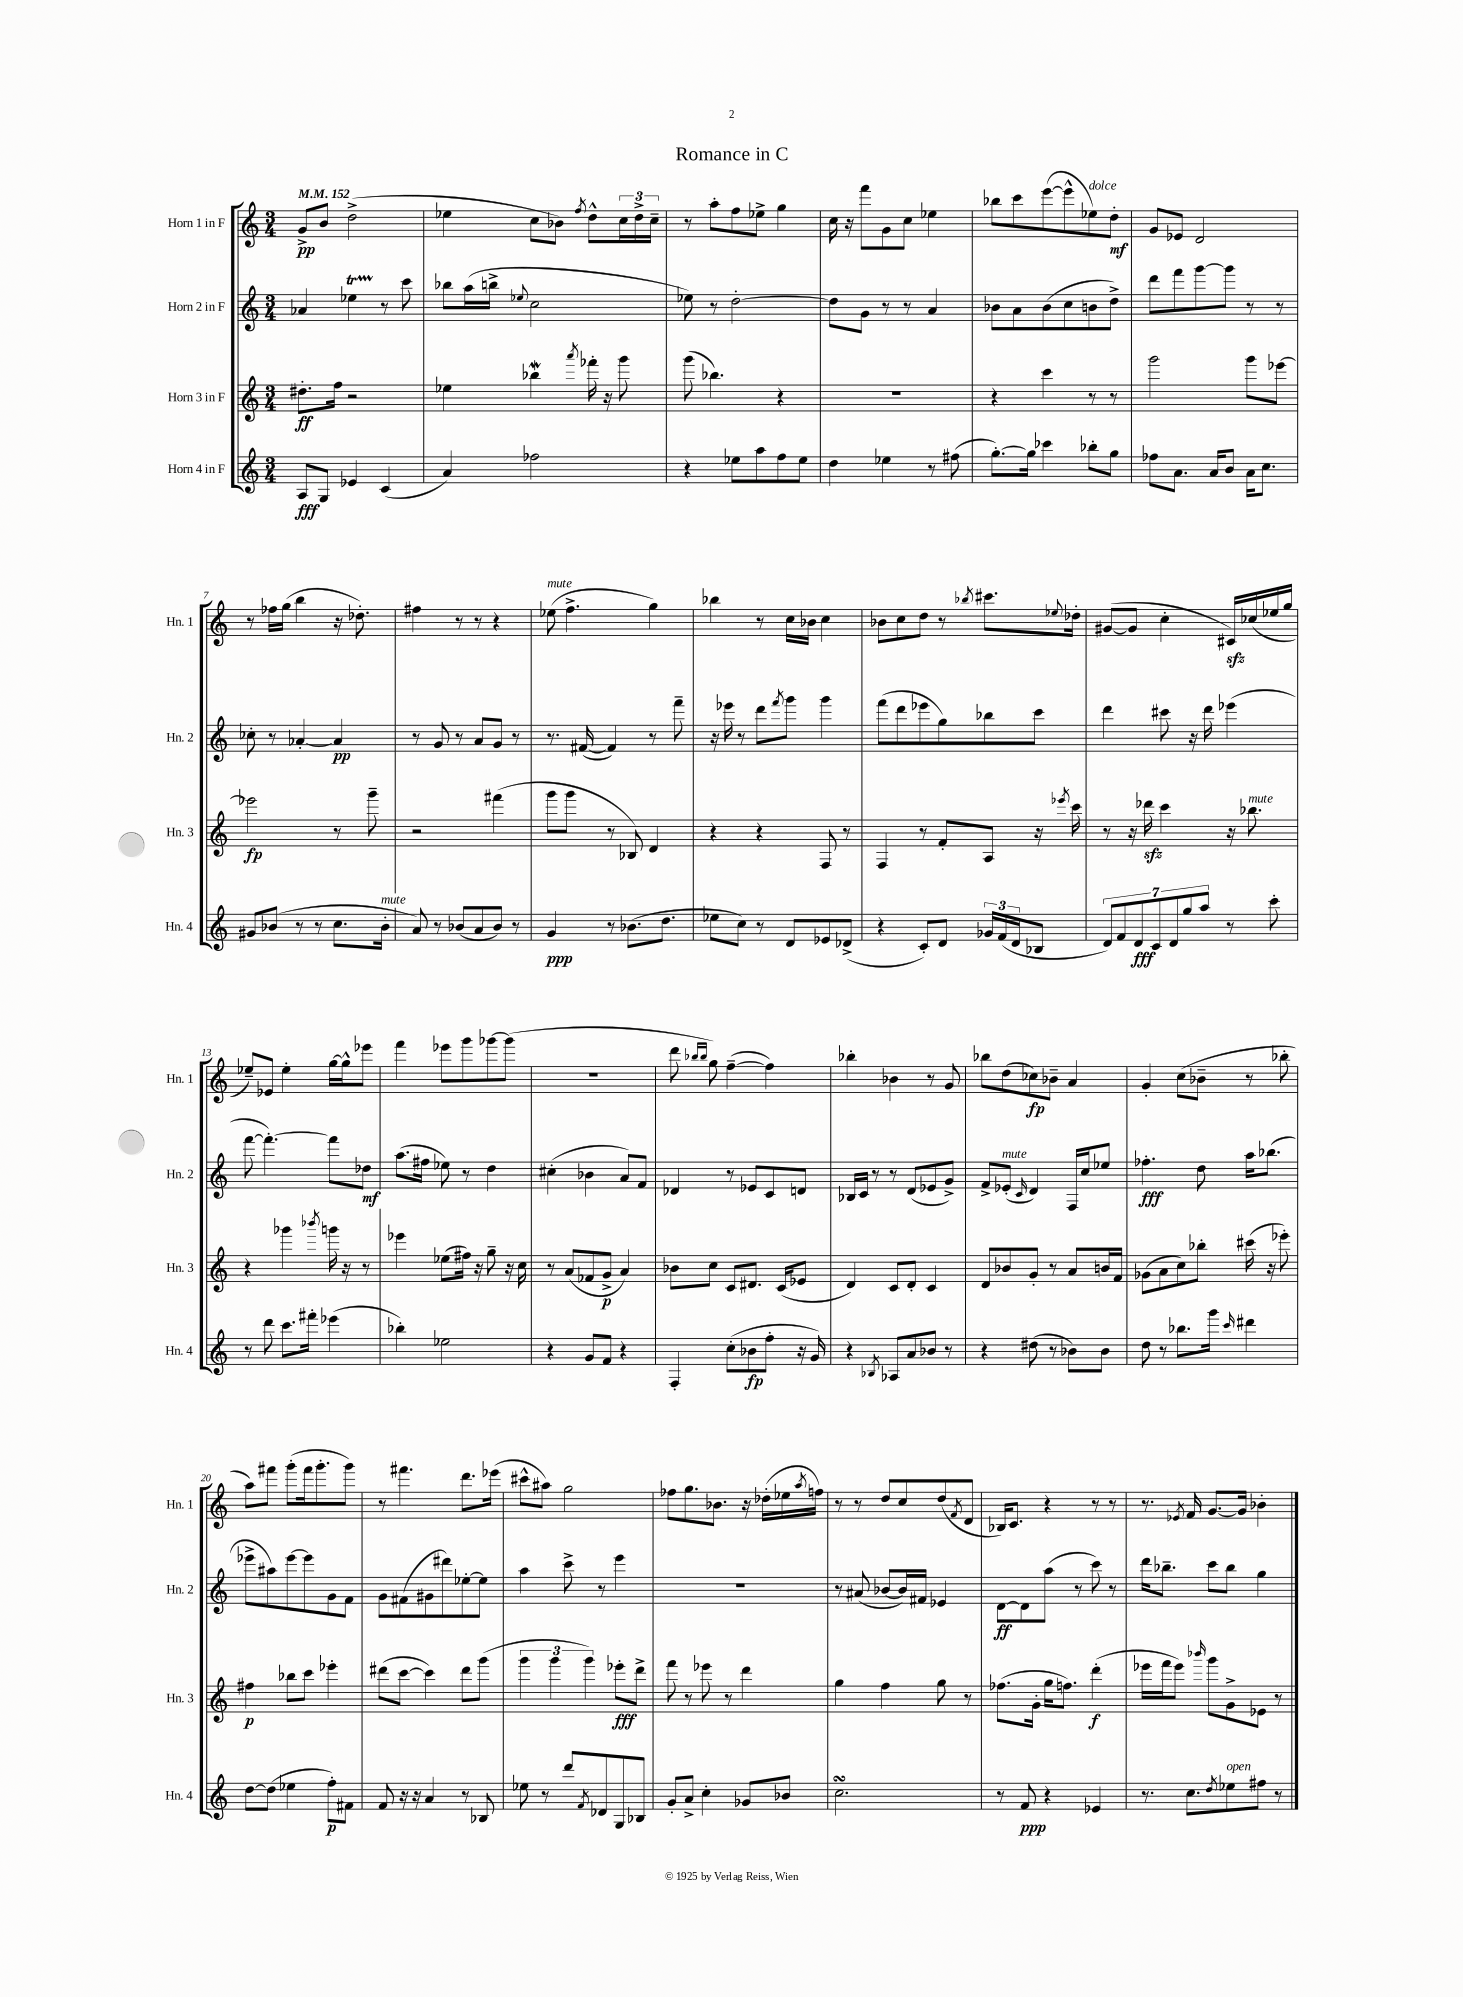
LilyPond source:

\header { title = "Romance in C" }
<<
\new StaffGroup <<
\new Staff = "s0" \with { instrumentName = "Horn 1 in F" shortInstrumentName = "Hn. 1" } {
    \clef treble \key c \major \numericTimeSignature \time 3/4 \tempo 4 = 152
    g'8->\pp b'8 d''2->( |
    ees''4 c''8 bes'8) \acciaccatura { f''8 } d''8-^ \tuplet 3/2 { c''16 d''16-> c''16-- } |
    r8 a''8-. f''8 ees''8-> g''4 |
    c''16 r16 f'''8 g'8 c''8 ees''4 |
    bes''8 c'''8 e'''8~( e'''8-^ ees''8^\markup { \italic "dolce" }) d''8-.\mf |
    g'8 ees'8 d'2 |
    r8 fes''16 g''16( b''4 r16 des''8.-.) |
    fis''4 r8 r8 r4 |
    ees''8^\markup { \italic "mute" }( f''4.-> g''4) |
    bes''4 r8 c''16 bes'16 c''4 |
    bes'8 c''8 d''8 r8 \acciaccatura { bes''8 } cis'''8. \appoggiatura { ees''8 } des''16-. |
    gis'8~( gis'8 c''4-. cis'16\sfz) ces''16( ees''16 g''16 |
    ees''8--) ees'8 ees''4-. g''16~ g''16-^ ees'''8 |
    f'''4 ees'''8 g'''8 ges'''8~ ges'''8( |
    R2. |
    d'''8 \grace { bes''16 bes''16 } g''8) f''4~--( f''4) |
    bes''4-. bes'4 r8 g'8 |
    bes''8 d''8( ces''8\fp) bes'8-- a'4 |
    g'4-. c''8( bes'8-- r8 bes''8-. |
    a''8) fis'''8 g'''8-.( fis'''16 g'''8.-. g'''8) |
    r8 fis'''4. d'''8. ees'''16( |
    cis'''8-^ ais''8) g''2 |
    fes''8 g''8. bes'8. r16 des''16-.( ees''16 \acciaccatura { a''8 } f''16) |
    r8 r8 d''8 c''8 d''8( \acciaccatura { f'8 } d'8 |
    bes16) c'8. r4 r8 r8 |
    r8. \acciaccatura { ees'8 } f'16 g'8.~ g'16 bes'4-. \bar "|." |
}
\new Staff = "s1" \with { instrumentName = "Horn 2 in F" shortInstrumentName = "Hn. 2" } {
    \clef treble \key c \major \numericTimeSignature \time 3/4
    aes'4 ees''4\startTrillSpan r8\stopTrillSpan c'''8 |
    bes''8 a''16( b''16-> \appoggiatura { ees''8 } c''2 |
    ees''8) r8 d''2~-. |
    d''8 g'8 r8 r8 a'4 |
    bes'8 a'8 bes'8( c''8 b'8 d''8->) |
    d'''8 f'''8 g'''8~ g'''8 r8 r8 |
    ces''8-. r8 aes'4~-. aes'4\pp |
    r8 g'8 r8 a'8 g'8 r8 |
    r8. fis'16~( fis'4) r8 f'''8-- |
    r16 ees'''16 r8 d'''8 \acciaccatura { f'''8 } g'''8 g'''4 |
    f'''8( d'''8 ees'''8 g''8) bes''8 c'''8 |
    d'''4 cis'''8 r16 d'''16 ees'''4( |
    f'''8~ f'''4.~-.) f'''8 des''8\mf |
    a''8.( fis''16 ees''8) r8 d''4 |
    cis''4-.( bes'4 a'8) f'8 |
    des'4 r8 ees'8 c'8 d'8 |
    bes16 c'16 r8 r8 d'8( ees'8 g'8->) |
    f'8-> ees'8-.^\markup { \italic "mute" }( \grace { c'16 } d'4) f16 c''16 ees''8 |
    fes''4.-.\fff d''8 a''16 bes''8.( |
    ees'''8-> ais''8) ees'''8~ ees'''8 g'8 f'8 |
    g'8 fis'8( gis'8 dis'''8) ees''8~-. ees''8 |
    a''4 c'''8-> r8 e'''4 |
    R2. |
    r8 ais'8( bes'8~ bes'16) fis'16 ees'4 |
    d'8~\ff d'8 a''8( r8 c'''8) r8 |
    d'''16 bes''8.-- c'''8 bes''8 g''4 \bar "|." |
}
\new Staff = "s2" \with { instrumentName = "Horn 3 in F" shortInstrumentName = "Hn. 3" } {
    \clef treble \key c \major \numericTimeSignature \time 3/4
    dis''8.-.\ff f''16 r2 |
    ees''4 bes''4\mordent \acciaccatura { a'''8 } fes'''16-. r16 g'''8 |
    g'''8( bes''4.) r4 |
    R2. |
    r4 c'''4 r8 r8 |
    g'''2 g'''8 ees'''8~ |
    ees'''2\fp r8 g'''8-- |
    r2 fis'''4( |
    g'''8 g'''8 r8 bes8) d'4 |
    r4 r4 f8 r8 |
    f4 r8 f'8-. a8 r16 \acciaccatura { ees'''8 } c'''16 |
    r8 r16 des'''16\sfz c'''4 r16 bes''8.^\markup { \italic "mute" } |
    r4 ges'''4 \acciaccatura { bes'''8 } g'''16 r16 r8 |
    ees'''4 ees''8( fis''16) r16 g''8-- r16 c''16 |
    r8 a'8( fes'8 g'8->\p a'4) |
    bes'8 c''8 c'8 dis'8. c'16( ees'8 |
    d'4) c'8 d'8-. c'4 |
    d'8 bes'8 g'8-. r8 a'8 b'16 f'16 |
    ges'8( a'8 c''8) bes''8-. cis'''16( r16 ees'''8-.) |
    fis''4\p bes''8 c'''8 ees'''4-. |
    dis'''8( c'''8~ c'''4) dis'''8 g'''8( |
    \tuplet 3/2 { g'''4 g'''4 g'''4) } ees'''8-.\fff d'''8-> |
    f'''8 r8 ees'''8 r8 d'''4 |
    g''4 f''4 g''8 r8 |
    fes''8.( g'16-. g''16 f''8.) d'''4-.\f( |
    ees'''16 f'''16 ees'''8) \grace { bes'''16 } g'''8 g'8-> ees'8 r8 \bar "|." |
}
\new Staff = "s3" \with { instrumentName = "Horn 4 in F" shortInstrumentName = "Hn. 4" } {
    \clef treble \key c \major \numericTimeSignature \time 3/4
    a8\fff g8 ees'4 c'4( |
    a'4) fes''2 |
    r4 ees''8 a''8 f''8 ees''8 |
    d''4 ees''4 r8 fis''8( |
    g''8.~-.) g''16 ces'''4 bes''8-. g''8 |
    fes''8 a'8. a'16 b'8 a'16 c''8. |
    gis'8 bes'8( r8 r8 c''8. bes'16-.^\markup { \italic "mute" } |
    a'8) r8 bes'8( a'8 bes'8) r8 |
    g'4\ppp r8 bes'8.( d''8. |
    ees''8 c''8) r8 d'8 ees'8 des'8->( |
    r4 c'8-.) d'8 \tuplet 3/2 { ges'16 f'16( d'16 } bes8 |
    \tuplet 7/4 { d'8) f'8 d'8\fff c'8 d'8 g''8 a''8 } r8 c'''8-. |
    r8 d'''8 c'''8. fis'''16-. ees'''4( |
    bes''4-.) ees''2 |
    r4 g'8 f'8 r4 |
    f4-. c''8-.( bes'8\fp f''8-. r16 g'16) |
    r4 \acciaccatura { bes8 } aes8 a'8 bes'8 r8 |
    r4 dis''8( r8 bes'8) bes'8 |
    d''8 r8 bes''8. g'''16 \grace { c'''16 } dis'''4 |
    d''8~ d''8( ees''4 f''8-.\p) fis'8 |
    f'8 r16 r16 a'4 r8 bes8 |
    ees''8 r8 d'''8 \acciaccatura { f'8 } des'8 g8 bes8 |
    g'8-. a'8-> c''4-. ges'8 bes'8 |
    c''2.\turn |
    r8 f'8\ppp r4 ees'4 |
    r8. c''8. \acciaccatura { d''8 } ees''8^\markup { \italic "open" } fis''8 r8 \bar "|." |
}
>>
>>
